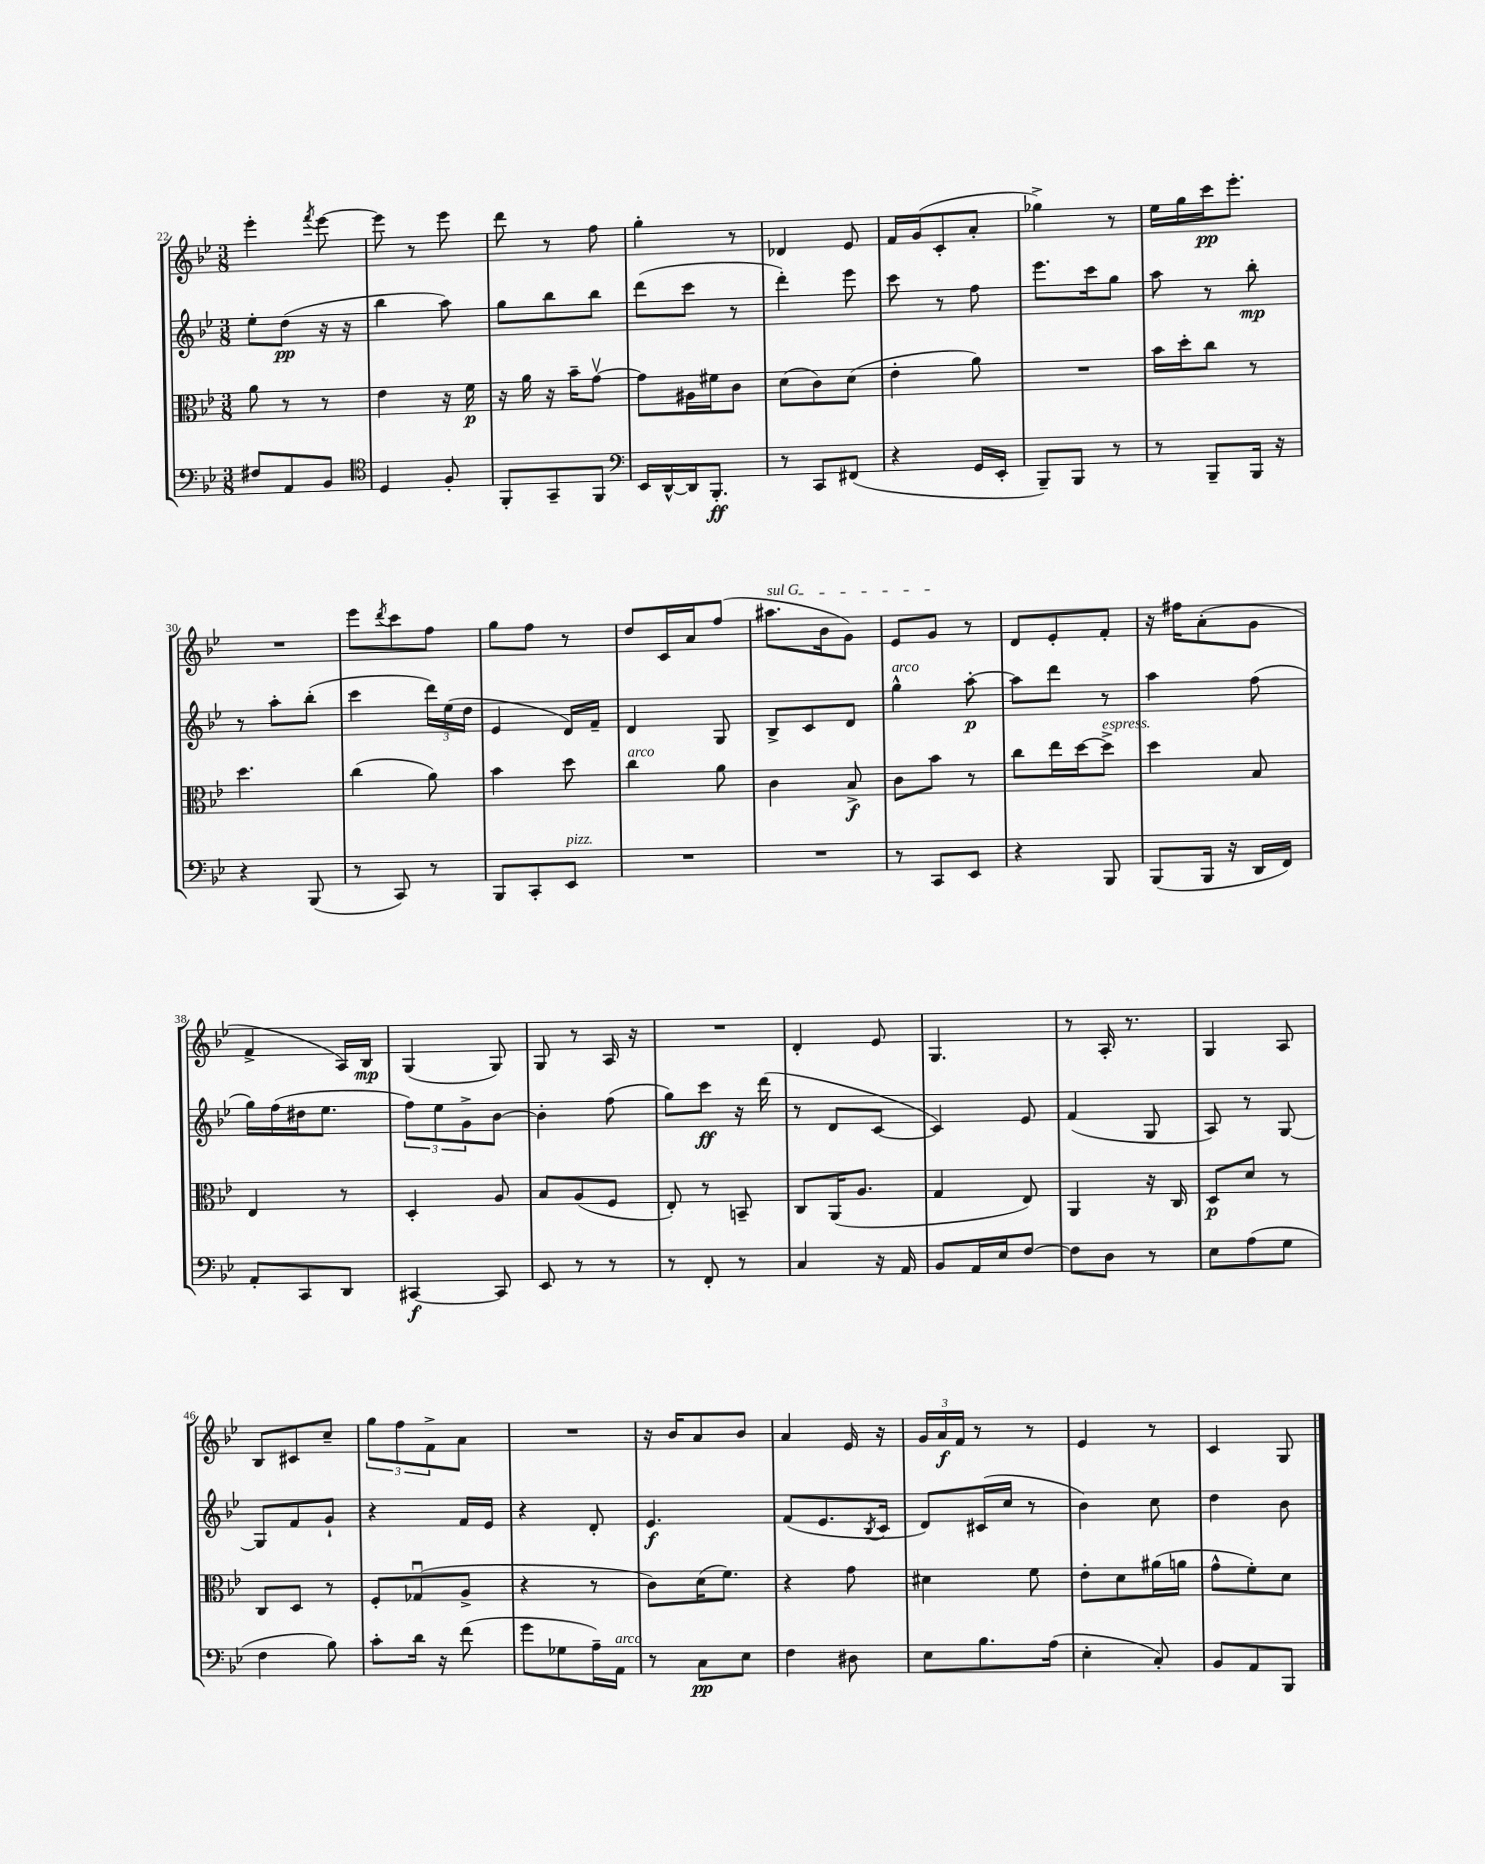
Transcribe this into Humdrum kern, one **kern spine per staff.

**kern	**kern	**kern	**kern
*staff4	*staff3	*staff2	*staff1
*clefF4	*clefC3	*clefG2	*clefG2
*k[b-e-]	*k[b-e-]	*k[b-e-]	*k[b-e-]
*M3/8	*M3/8	*M3/8	*M3/8
8F#	8a	8ee-'	4eee-'
8AA	8r	(8dd	.
.	.	.	8qfff
8BB-	8r	16r	[8eee-
.	.	16r	.
=	=	=	=
*clefC4	*	*	*
4D	4e-	4bb-	8eee-]
.	.	.	8r
8F'	16r	8aa)	8eee-
.	16f	.	.
=	=	=	=
8FF'	16r	8gg	8ddd
.	16a	.	.
8GG~	16r	8bb-	8r
.	16b-~	.	.
8FF	[8gv	8bb-	8ff
=	=	=	=
*clefF4	*	*	*
16EE-	8g]	(8ddd	4gg'
[16DD^^	.	.	.
16DD]	16A#	8ccc	.
8.BBB-'	16f#	.	.
.	8c	8r	8r
=	=	=	=
8r	(8d	4ddd')	4d-
8CC	8c)	.	.
(8FF#	(8d	8eee-	8e-
=	=	=	=
4r	4e-'	8ccc	16f
.	.	.	(16g
.	.	8r	8c'
16GG	8a)	8ff	8a'
16EE-'	.	.	.
=	=	=	=
8BBB-~)	4.r	8.eee-	4gg-^)
8BBB-	.	.	.
.	.	16ccc	.
8r	.	8gg	8r
=	=	=	=
8r	16b-	8aa	16ee-
.	16dd'	.	16gg
8BBB-~	8cc	8r	16ccc
.	.	.	8.eee-'
16BBB-	8r	8bb-'	.
16r	.	.	.
=	=	=	=
4r	4.dd	8r	4.r
.	.	8aa'	.
(8BBB-	.	(8bb-'	.
=	=	=	=
8r	(4cc	4ccc	8eee-
.	.	.	8qddd
8CC)	.	.	8ccc
8r	8a)	24ddd)	8ff
.	.	(24ee-	.
.	.	24dd	.
=	=	=	=
8BBB-	4b-	4e-	8gg
8CC'	.	.	8ff
8EE-	8dd	16d)	8r
.	.	16f~	.
=	=	=	=
4.r	4cc	4d	8dd
.	.	.	16c
.	.	.	16a
.	8a	8G	(8ff
=	=	=	=
4.r	4c	8B-^	8.aa#
.	.	8c	.
.	.	.	16b-
.	8B-^	8d	8g)
=	=	=	=
8r	8c	4gg^^	8e-
8CC	8b-	.	8g
8EE-	8r	[8aa'	8r
=	=	=	=
4r	8cc	8aa]	8d
.	16ee-	8ddd	8e-'
.	[16dd	.	.
8BBB-	8dd^]	8r	8f'
=	=	=	=
(8BBB-	4dd	4aa	16r
.	.	.	16ff#
16BBB-	.	.	(8a'
16r	.	.	.
16DD	8B-	(8ff	8g
16FF)	.	.	.
=	=	=	=
8AA'	4E-	16gg)	4f^
.	.	(16ff	.
8CC	.	16dd#	.
.	.	8.ee-	.
8DD	8r	.	16A)
.	.	.	16B-
=	=	=	=
[4CC#	4D'	12ff)	(4G
.	.	12ee-	.
.	.	12g^	.
8CC#]	8A	[8b-	8G)
=	=	=	=
8EE-	8B-	4b-']	8G
8r	(8A	.	8r
8r	8F	(8ff	16A
.	.	.	16r
=	=	=	=
8r	8E-')	8gg)	4.r
8FF'	8r	8ccc	.
8r	8BB~	16r	.
.	.	(16ddd	.
=	=	=	=
4C	8C	8r	4d'
.	(16AA	8d	.
.	8.A	.	.
16r	.	[8c	8e-
16AA	.	.	.
=	=	=	=
8BB-	4G	4c])	4.G
16AA	.	.	.
16E-	.	.	.
[8F	8E-)	8e-	.
=	=	=	=
8F]	4AA	(4f	8r
8D	.	.	16A'
.	.	.	8.r
8r	16r	8G	.
.	16C	.	.
=	=	=	=
8E-	8D	8A)	4G
(8A	8d	8r	.
8G	8r	[8G	8A
=	=	=	=
4F	8C	8G]	8B-
.	8D	8f	8c#
8B-)	8r	8g`	8cc~
=	=	=	=
8c'	8F'	4r	12gg
.	.	.	12ff
16d	(8G-u	.	.
.	.	.	12f^
16r	.	.	.
(8f	8A^	16f	8a
.	.	16e-	.
=	=	=	=
8g	4r	4r	4.r
8G-	.	.	.
16A~)	8r	8d'	.
16AA	.	.	.
=	=	=	=
8r	8c)	4.e-	16r
.	.	.	16b-
8C	(16d	.	8a
.	8.f)	.	.
8E-	.	.	8b-
=	=	=	=
4F	4r	(8f	4a
.	.	8.e-	.
8D#	8g	.	16e-
.	.	8qB-	.
.	.	16c	16r
=	=	=	=
8E-	4d#	8d)	24g
.	.	.	24a
.	.	.	24f
8.B-	.	(16c#	8r
.	.	16cc	.
.	8f	8r	8r
(16A	.	.	.
=	=	=	=
4E-'	8e-'	4b-)	4e-
.	8d	.	.
8C')	(16a#	8cc	8r
.	16a	.	.
=	=	=	=
8BB-	8g^^	4dd	4c
8AA	8f')	.	.
8BBB-	8d	8b-	8G
==	==	==	==
*-	*-	*-	*-
